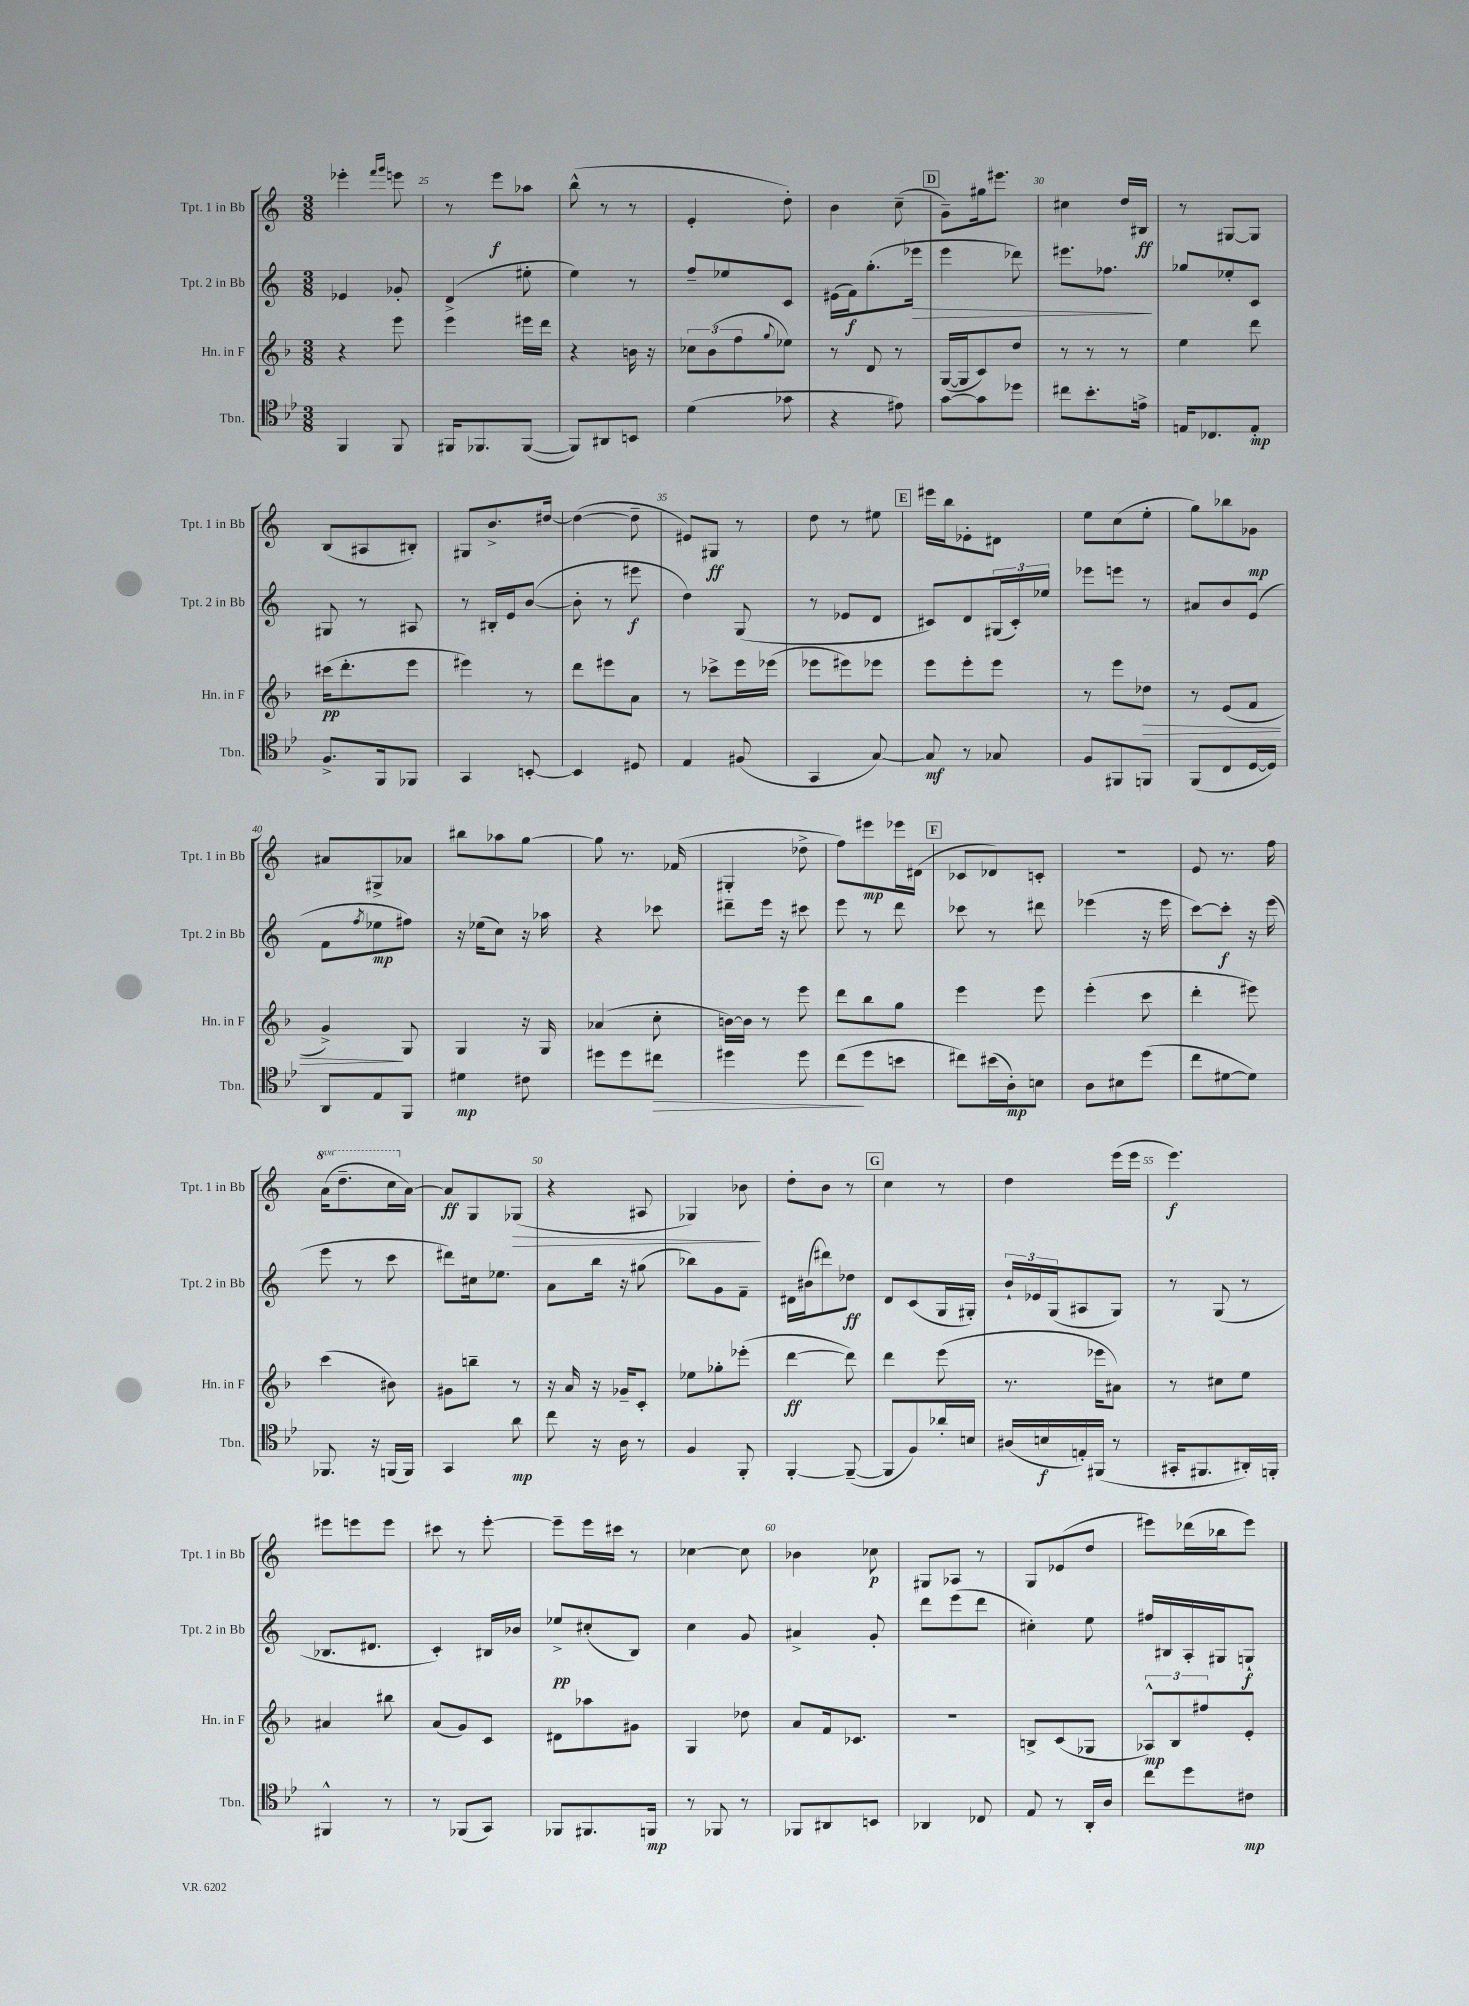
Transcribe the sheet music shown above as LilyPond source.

<<
\new StaffGroup <<
\new Staff = "s0" \with { instrumentName = "Tpt. 1 in Bb" shortInstrumentName = "Tpt. 1 in Bb" } {
    \clef treble \key c \major \numericTimeSignature \time 3/8 \set Staff.ottavationMarkups = #ottavation-simple-ordinals
    ees'''4-. \grace { f'''16 g'''16 } e'''8 |
    r8 e'''8\f aes''8 |
    b''8-^( r8 r8 |
    e'4-. d''8-.) |
    b'4 c''8--( |
    \mark \markup { \box "D" } g'8--) gis''16 eis'''8. |
    cis''4 d''16 bis16\ff |
    r8 gis8~ gis8 |
    b8( ais8 bis8-.) |
    gis8 b'8.-> dis''16~ |
    dis''4~( dis''8-- |
    eis'8) gis8\ff r8 |
    d''8 r8 eis''8 |
    \mark \markup { \box "E" } eis'''16 b''16 ees'8-. dis'8 |
    e''8 c''8( e''8-. |
    g''8) bes''8 ges'8\mp |
    ais'8 gis8-> aes'8 |
    bis''8 aes''8 g''8~ |
    g''8 r8. fes'16( |
    gis4-. des''8-> |
    f''8) eis'''8\mp ees'''16 dis'16( |
    \mark \markup { \box "F" } ces'8 des'8) c'8-. |
    R4. |
    e'8 r8. f''16 |
    \ottava #1 a''16( d'''8.-- c'''16 \ottava #0 a'16~) |
    a'8\ff g8 ges8\>( |
    r4 ais8 |
    ges4) bes'8\! |
    d''8-. b'8 r8 |
    \mark \markup { \box "G" } c''4 r8 |
    d''4 e'''16( e'''16 |
    e'''4.\f) |
    eis'''8 e'''8 e'''8 |
    cis'''8 r8 e'''8~-. |
    e'''8-- e'''16 cis'''16 r8 |
    ces''4~ ces''8 |
    bes'4 ces''8\p |
    gis8 aes8 r8 |
    g8 ees'8( d''8 |
    eis'''8) des'''16( bes''16 eis'''8) \bar "|." |
}
\new Staff = "s1" \with { instrumentName = "Tpt. 2 in Bb" shortInstrumentName = "Tpt. 2 in Bb" } {
    \clef treble \key c \major \numericTimeSignature \time 3/8
    ees'4 ges'8-. |
    d'4->( eis''8-. |
    e''4) r8 |
    f''8-- ees''8 c'8 |
    eis'16( f'16\f) g''8.-.( ees'''16\> |
    \mark \markup { \box "D" } e'''4 des'''8) |
    eis'''8. fes''8.\! |
    ges''8 ees''8-. c'8 |
    gis8 r8 ais8 |
    r8 bis16-. e'16 b'8~( |
    b'8-. r8 eis'''8\f |
    d''4) g8( |
    r8 ees'8 d'8 |
    \mark \markup { \box "E" } cis'8) d'8 \tuplet 3/2 { gis16( cis'16-.) ees''16 } |
    ees'''8 e'''8 r8 |
    ais'8 b'8 e'8( |
    f'8 \acciaccatura { f''8 } ees''8\mp fis''8) |
    r16 ees''16( c''8) r16 aes''16 |
    r4 ces'''8 |
    dis'''8-- e'''16 r16 cis'''8 |
    e'''8 r8 d'''8 |
    \mark \markup { \box "F" } ces'''8 r8 dis'''8 |
    ees'''4( r16 ees'''16 |
    c'''8~) c'''8-.\f r16 e'''16( |
    e'''8 r8 c'''8 |
    dis'''8) cis''16 ees''8. |
    a'8 b''16 r16 gis''8( |
    bes''8) g'8 f'8-- |
    dis'16 bis'16( dis'''8) des''8\ff |
    \mark \markup { \box "G" } d'8 c'8( g16 gis16-.) |
    \tuplet 3/2 { b'16-! ees'16 g16( } ais8 g8) |
    r8 g8( r8 |
    bes8. dis'8. |
    c'4-.) bis16 bes'16 |
    ees''8->\pp cis''8-.( b8) |
    c''4 g'8 |
    ais'4-> g'8-. |
    d'''8 e'''8( d'''8 |
    cis''4-.) e''8 |
    fis''16 bis16 a16-. gis16 g8-!\f \bar "|." |
}
\new Staff = "s2" \with { instrumentName = "Hn. in F" shortInstrumentName = "Hn. in F" } {
    \clef treble \key f \major \numericTimeSignature \time 3/8
    r4 e'''8 |
    e'''4 eis'''16 d'''16 |
    r4 b'16 r16 |
    \tuplet 3/2 { ces''8 bes'8( f''8 } \appoggiatura { g''8 } ees''8) |
    r8 d'8 r8 |
    \mark \markup { \box "D" } g16~( g16 c'8) d''8 |
    r8 r8 r8 |
    e''4 d'''8 |
    cis'''16\pp( d'''8.-. e'''8 |
    eis'''4) r8 |
    d'''8 eis'''8 a'8 |
    r8 ces'''8-> e'''16 ees'''16( |
    ees'''8 eis'''8) ees'''8 |
    \mark \markup { \box "E" } e'''8 e'''8-. e'''8 |
    r8 e'''8 des''8\> |
    r8 e'8( f'8 |
    g'4->\!) g8 |
    g4 r16 g16 |
    aes'4( c''8-. |
    b'16~) b'16 r8 e'''8 |
    d'''8 bes''8 g''8 |
    \mark \markup { \box "F" } e'''4 e'''8 |
    e'''4-.( c'''8 |
    d'''4-. eis'''8) |
    c'''4( bis'8) |
    gis'8 b''8-- r8 |
    r16 a'16 r16 ges'16-- c'8-. |
    ees''8 ges''8-. ees'''8-.( |
    d'''4~\ff d'''8) |
    \mark \markup { \box "G" } d'''4 e'''8( |
    r8. ees'''16 ais'8) |
    r8 cis''8 e''8 |
    ais'4 bis''8 |
    a'8( g'8) c'8 |
    dis'8 aes''8 gis'8 |
    g4 des''8 |
    a'8 f'16 ces'8. |
    R4. |
    b8-> c'8( ges8 |
    \tuplet 3/2 { aes8-^\mp) bes8 fis''8 } e'8-. \bar "|." |
}
\new Staff = "s3" \with { instrumentName = "Tbn." shortInstrumentName = "Tbn." } {
    \clef tenor \key bes \major \numericTimeSignature \time 3/8
    f,4 f,8 |
    fis,16 fes,8. fes,8~( |
    fes,8) ais,8 b,8 |
    d'4( ges'8 |
    r4 eis'8) |
    \mark \markup { \box "D" } g'8~ g'8 des''8 |
    cis''8 bes'8.-. e'16-> |
    e16 ces8. e8-.\mp |
    f8.-> f,16 fes,8 |
    g,4 b,8~-. |
    b,4 dis8 |
    ees4 fis8( |
    g,4 g8~) |
    \mark \markup { \box "E" } g8\mf r8 ges8 |
    f8 fis,8 f,8 |
    f,8( c8 d16~ d16) |
    a,8 ees8 f,8 |
    dis'4\mp cis'8 |
    dis''8 dis''8 cis''8\> |
    dis''4 dis''8 |
    c''8\!( d''8 b'8 |
    \mark \markup { \box "F" } cis''8) bis'16( a16-.\mp) b8 |
    a8 bis8 d''8( |
    c''8 dis'8~ dis'8) |
    fes,8. r16 f,16( f,16) |
    g,4 a'8\mp |
    c''8 r16 a16 r8 |
    f4 f,8-. |
    f,4~-. f,8~--( |
    \mark \markup { \box "G" } f,8 f8) aes'16-. b16 |
    ais16( b16\f e16-.) fis,16( r8 |
    gis,16-. fis,8. ais,16-.) f,16-. |
    fis,4-^ r8 |
    r8 fes,8( g,8) |
    fes,8 fis,8. f,16\mp |
    r8 fes,8 r8 |
    fes,8 ais,8 b,8 |
    aes,4 ces8 |
    ees8 r8 a,16-. a16 |
    c''8 d''8 cis'8\mp \bar "|." |
}
>>
>>
\layout { \context { \Score currentBarNumber = #24 \override BarNumber.break-visibility = ##(#f #t #t) barNumberVisibility = #(every-nth-bar-number-visible 5) } }
